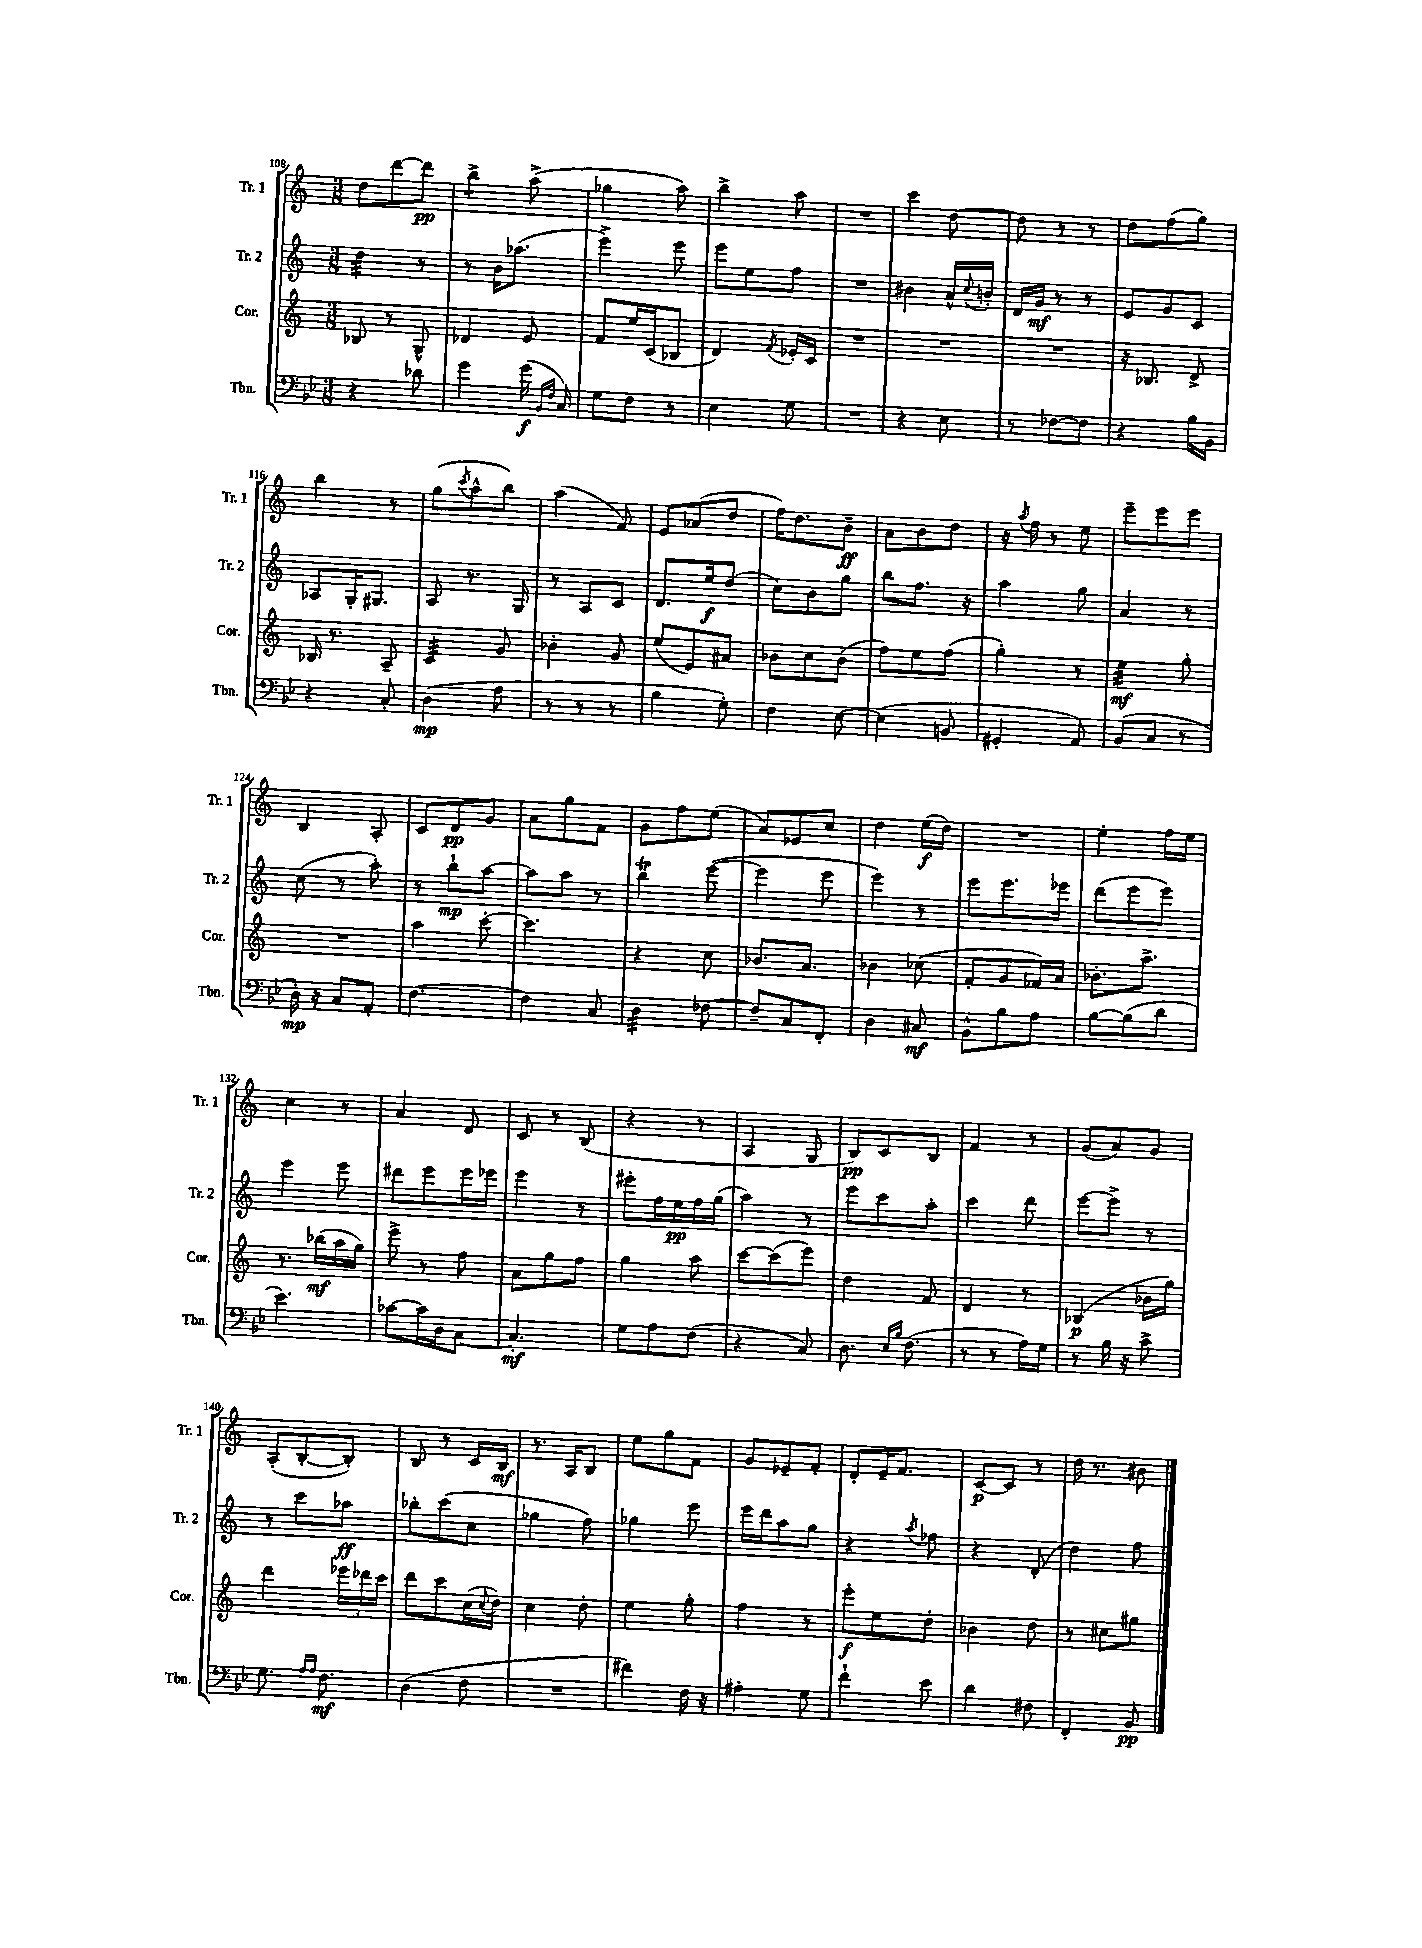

**kern	**kern	**kern	**kern
*staff4	*staff3	*staff2	*staff1
*clefF4	*clefG2	*clefG2	*clefG2
*k[b-e-]	*k[]	*k[]	*k[]
*M3/8	*M3/8	*M3/8	*M3/8
4r	8B-	4dd	8dd
.	8r	.	[8ddd
8d-	8G^^	8r	8ddd]
=	=	=	=
4g	4d-	8r	4bb^
.	.	16b	.
.	.	(8.aa-	.
(16g	8e	.	(8aa^
16qqBB-	.	.	.
16qqF	.	.	.
16C)	.	.	.
=	=	=	=
8G	8f	4eee^)	4gg-
8F	16ee	.	.
.	(16c	.	.
8r	8B-	8eee	8aa)
=	=	=	=
4E-	4d)	8eee	4bb^
.	.	8ee	.
.	8qf	.	.
8G	16e-'	8ff	8aa
.	16c	.	.
=	=	=	=
4.r	4.r	4.r	4.r
=	=	=	=
4r	4.r	4b#	4ccc
8E-	.	16a^^	[8dd
.	.	8qqcc	.
.	.	16b'	.
=	=	=	=
8r	4.r	16d	8dd]
.	.	16g	.
[8F-	.	8r	8r
8F-]	.	8r	8r
=	=	=	=
4r	16r	8e	8dd
.	8.B-	.	.
.	.	8g	(8ff
16B-	8d^	8c	8gg)
16BB-	.	.	.
=	=	=	=
4r	16B-	8A-	4bb
.	8.r	.	.
.	.	16G'	.
.	.	8.G#	.
8C'	8A~	.	8r
=	=	=	=
(4D	4c	8A	(8gg
.	.	.	8qccc
.	.	8.r	8aa^^
8A	8g	.	8bb)
.	.	16G	.
=	=	=	=
8r	4b-'	8r	(4aa
8r	.	8A	.
8r	8g	8c	8f)
=	=	=	=
4B-	(8ee	8.d	8e
.	8e)	.	(8a-
.	.	16ee	.
8G')	8a#	(8dd	8dd
=	=	=	=
4F	8b-	8cc)	16ff)
.	.	.	8.dd
.	8cc	8b	.
[8E-	(8b-	8gg	8b~
=	=	=	=
(4E-]	8ff)	8bb	8a
.	8ee	8.ff	8b
8BB	(8ff	.	8dd
.	.	16r	.
=	=	=	=
4GG#'	4gg')	4aa	16r
.	.	.	8qaa
.	.	.	16ff
.	.	.	8r
8AA)	8r	8gg	8ee
=	=	=	=
(8BB-	4ee	4a	8eee~
8C	.	.	8eee
8r	8gg'	8r	8eee
=	=	=	=
16D')	4.r	(8cc	4B
16r	.	.	.
8C	.	8r	.
8AA'	.	8aa')	8A'
=	=	=	=
[4.F	4aa	8r	8c
.	.	8bb`	8d
.	[8ccc'	[8aa	8g
=	=	=	=
4F]	4.ccc]	8aa]	8a
.	.	8aa	8gg
8C	.	8r	8f
=	=	=	=
4D	4r	4bb	8g
.	.	.	8ff
[8F-	8cc	([8eee	(8ee
=	=	=	=
8F-~]	8.b-	4eee]	8a)
8C	.	.	8e-
.	8.a	.	.
8FF'	.	8eee	8cc
=	=	=	=
4D	4b-	4eee)	4dd
8C#	(8cc-	8r	(16ee
.	.	.	16dd)
=	=	=	=
8BB-^^	8f'	8eee	4.r
8B-	8g	8.eee	.
8A	16f-)	.	.
.	16a	16eee-	.
=	=	=	=
[8B-	8.b-'	(8ddd	4ee'
(8B-]	.	8eee	.
.	8.aa^	.	.
8d	.	8eee)	16ff
.	.	.	16ee
=	=	=	=
4.e-)	8.r	4eee	4cc
.	(16bb-	.	.
.	16aa	8eee	8r
.	16gg)	.	.
=	=	=	=
[8c-	8eee^	8ddd#	4a
16c-]	8r	8eee	.
16D	.	.	.
[8C	8ff	16eee	8d
.	.	16eee-	.
=	=	=	=
4.C']	8a	4eee	8c
.	8gg	.	8r
.	8ff	8r	(8B
=	=	=	=
8G	4gg	8eee#'	4r
8A	.	16ff	.
.	.	16ee	.
(8F	8aa	16ff	8r
.	.	(16gg	.
=	=	=	=
4r	[8ccc	4aa)	4A
.	(8ccc]	.	.
8C)	8eee)	8r	8G
=	=	=	=
8.D	4dd	8eee	8B)
.	.	8ccc	8c
16qqE-	.	.	.
16qqB-	.	.	.
(8.F	.	.	.
.	8f	8aa'	8B
=	=	=	=
8r	4d	4ccc	4f
8r	.	.	.
16A)	8r	8ddd	8r
16G	.	.	.
=	=	=	=
8r	(4B-	[8eee	(8g
16B-	.	8eee^]	8a)
16r	.	.	.
8c^	16b-	8r	8g
.	16gg)	.	.
=	=	=	=
8.G	4ddd	8r	(8A'
.	.	8ccc	[8B'
16qqA	.	.	.
16qqA	.	.	.
8.F	.	.	.
.	24eee-	8aa-	8B'])
.	24ddd-	.	.
.	24ccc	.	.
=	=	=	=
(4D	8ddd	8bb-'	8B
.	8ccc	(8ccc	8r
8F	(16cc	8cc	16c
.	8qqcc	.	.
.	16dd)	.	16B
=	=	=	=
4.r	4cc	4gg-	8.r
.	.	.	16A
.	8dd'	8ff)	8B
=	=	=	=
4f#)	4ee	4gg-	8ee
.	.	.	8gg
16F	8gg'	8eee	8f
16r	.	.	.
=	=	=	=
4A#'	4ff	16eee	8g
.	.	16ddd	.
.	.	8aa	8e-~
8G	8r	8gg	8f'
=	=	=	=
4f`	8eee'	4r	8d'
.	8ee	.	16e~
.	.	.	8.f
.	.	8qaa	.
8e-	8dd'	8ff-	.
=	=	=	=
4d	4b-	4r	[8c
.	.	.	8c]
8F#	8dd	(8d'	8r
=	=	=	=
4FF'	8r	4dd)	16dd
.	.	.	8.r
.	8cc#	.	.
8BB-	8gg#	8ff	8b#
==	==	==	==
*-	*-	*-	*-
